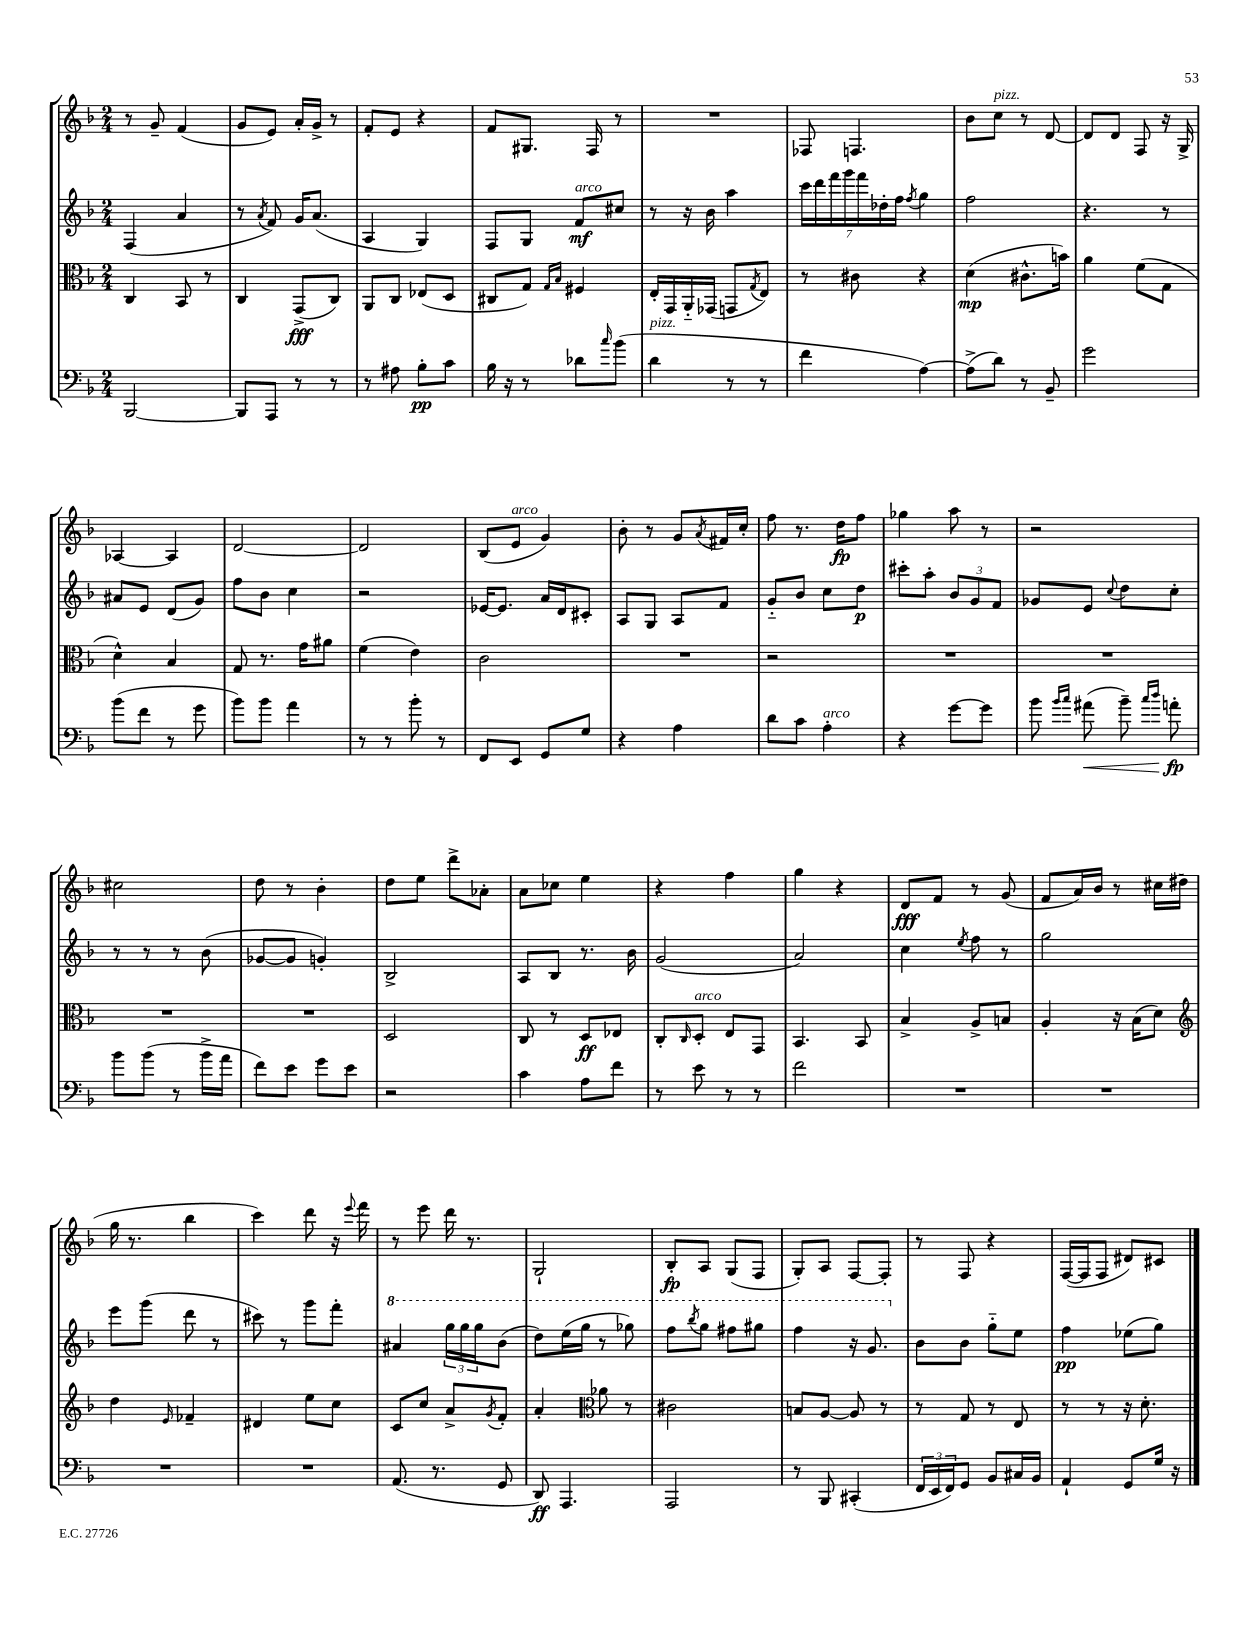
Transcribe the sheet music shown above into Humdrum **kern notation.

**kern	**kern	**kern	**kern
*staff4	*staff3	*staff2	*staff1
*clefF4	*clefC3	*clefG2	*clefG2
*k[b-]	*k[b-]	*k[b-]	*k[b-]
*M2/4	*M2/4	*M2/4	*M2/4
[2BBB-/	4C/	(4F/	8r
.	.	.	8g~/
.	8BB-/	4a/	(4f/
.	8r	.	.
=	=	=	=
8BBB-/]L	4C/	8r	8g/L
.	.	8qa/	.
8AAA/J	.	8f/)	8e/J)
8r	(8GG^/L	16g/LK	16a'/LL
.	.	(8.a/J	16g^/JJ
8r	8C/J)	.	8r
=	=	=	=
8r	8AA/L	4A/	8f'/L
8A#\	8C/J	.	8e/J
8B-'\L	(8E-/L	4G/)	4r
8c\J	8D/J	.	.
=	=	=	=
16B-\	8C#/L	8F/L	8f/L
16r	.	.	.
8r	8G/J)	8G/J	8.G#/J
.	16qqG/LL	.	.
.	16qqB-/JJ	.	.
8d-\L	4F#/	8f/L	.
.	.	.	16F/
16qqcc/	.	.	.
(8b-\J	.	8cc#/J	8r
=	=	=	=
4d\	16E'/LL	8r	2r
.	16GG/	.	.
.	16AA'~/	16r	.
.	(16GG-/JJ	16b-\	.
8r	8GG/L	4aa\	.
.	8qG/	.	.
8r	8E/J)	.	.
=	=	=	=
4f\	8r	28ccc\LL	8F-/
.	.	28ddd\	.
.	.	28fff\	.
.	.	28ggg\	.
.	8c#\	.	4.F/
.	.	28fff\	.
.	.	28dd-'\	.
.	.	28ff\JJ	.
.	.	8qff/	.
[4A\)	4r	4gg\	.
=	=	=	=
(8A^\]L	(4d\	2ff\	8b-\L
8d\J)	.	.	8cc\J
8r	8.c#^^\L	.	8r
8BB-~/	.	.	[8d/
.	16b\Jk)	.	.
=	=	=	=
2g\	4a\	4.r	8d/]L
.	.	.	8d/J
.	(8f\L	.	8F/
.	8G\J	8r	16r
.	.	.	16G^/
=	=	=	=
(8b-\L	4d^^\)	8a#/L	[4A-/
8f\J	.	8e/J	.
8r	4B-/	(8d/L	4A-/]
8g\	.	8g/J)	.
=	=	=	=
8b-\L)	8G/	8ff\L	[2d/
8b-\J	8.r	8b-\J	.
4a\	.	4cc\	.
.	16g\LK	.	.
.	8a#\J	.	.
=	=	=	=
8r	(4f\	2r	2d/]
8r	.	.	.
8b-'\	4e\)	.	.
8r	.	.	.
=	=	=	=
8FF/L	2c\	[16e-/LK	(8B-/L
.	.	8.e-/]J	.
8EE/J	.	.	8e/J
8GG/L	.	16a/LL	4g/)
.	.	16d/J	.
8G/J	.	8c#'/J	.
=	=	=	=
4r	2r	8A/L	8b-'\
.	.	8G/J	8r
4A\	.	8A/L	8g/L
.	.	.	8qa/
.	.	8f/J	16f#/L
.	.	.	16cc'/JJ
=	=	=	=
8d\L	2r	8g'~/L	8ff\
8c\J	.	8b-/J	8.r
4A'\	.	8cc\L	.
.	.	.	16dd\LK
.	.	8dd\J	8ff\J
=	=	=	=
4r	2r	8ccc#'\L	4gg-\
.	.	8aa'\J	.
[8g\L	.	12b-/L	8aa\
.	.	12g/	.
8g\]J	.	.	8r
.	.	12f/J	.
=	=	=	=
8b-\	2r	8g-/L	2r
16qqb-/LL	.	.	.
16qqcc/JJ	.	.	.
(8a#\	.	8e/J	.
.	.	8qqcc/	.
8b-~\)	.	8dd\L	.
16qqcc/LL	.	.	.
16qqdd/JJ	.	.	.
8a'\	.	8cc'\J	.
=	=	=	=
8b-\L	2r	8r	2cc#\
(8b-\J	.	8r	.
8r	.	8r	.
16b-^\LL	.	(8b-\	.
16a\JJ	.	.	.
=	=	=	=
8f\L)	2r	[8g-/L	8dd\
8e\J	.	8g-/]J	8r
8g\L	.	4g'/)	4b-'\
8e\J	.	.	.
=	=	=	=
2r	2D/	2B-^/	8dd\L
.	.	.	8ee\J
.	.	.	8ddd^\L
.	.	.	8a-'\J
=	=	=	=
4c\	8C/	8A/L	8a\L
.	8r	8B-/J	8cc-\J
8A\L	8D/L	8.r	4ee\
8f\J	8E-/J	.	.
.	.	16b-\	.
=	=	=	=
8r	8C'/L	(2g/	4r
.	16qqC/	.	.
8e\	8D'/J	.	.
8r	8E/L	.	4ff\
8r	8GG/J	.	.
=	=	=	=
2f\	4.BB-/	2a/)	4gg\
.	.	.	4r
.	8BB-/	.	.
=	=	=	=
2r	4B-^/	4cc\	8d/L
.	.	.	8f/J
.	.	8qee/	.
.	8A^/L	8ff\	8r
.	8B/J	8r	(8g/
=	=	=	=
2r	4A'/	2gg\	8f/L
.	.	.	16a/L)
.	.	.	16b-/JJ
.	16r	.	8r
.	(16B-\LK	.	.
.	8d\J)	.	16cc#\LL
.	.	.	(16dd#\JJ
=	=	=	=
*	*clefG2	*	*
2r	4dd\	8eee\L	16gg\
.	.	.	8.r
.	.	(8ggg\J	.
.	16qqe/	.	.
.	4f-~/	8ddd\	4bb-\
.	.	8r	.
=	=	=	=
2r	4d#/	8ccc#\)	4ccc\)
.	.	8r	.
.	8ee\L	8ggg\L	8ddd\
.	8cc\J	8fff'\J	16r
.	.	.	8qqeee/
.	.	.	16fff\
=	=	=	=
(8.AA/	8c/L	4aa#/	8r
.	8cc/J	.	8eee\
8.r	.	.	.
.	8a^/L	24ggg\LL	16ddd\
.	.	24ggg\	.
.	.	.	8.r
.	.	24ggg\J	.
.	8qg/	.	.
8GG/	8f'/J	(8bb-\J	.
=	=	=	=
8DD/)	4a'/	8ddd\L)	2G`/
4.AAA/	.	(16eee\L	.
.	.	16ggg\JJ	.
*	*clefC3	*	*
.	8a-\	8r	.
.	8r	8ggg-\)	.
=	=	=	=
2AAA/	2c#\	8fff\L	8B-'/L
.	.	8qbbb-/	.
.	.	8ggg\J	8A/J
.	.	8fff#\L	(8G/L
.	.	8ggg#\J	8F/J
=	=	=	=
8r	8B/L	4fff\	8G'/L)
8BBB-/	[8A/J	.	8A/J
(4CC#'/	8A/]	16r	[8F/L
.	.	8.gg/	.
.	8r	.	8F'/]J
=	=	=	=
24FF/LL	8r	8b-\L	8r
24EE/	.	.	.
24FF/J)	.	.	.
8GG/J	8G/	8b-\J	8F/
8BB-/L	8r	8gg'~\L	4r
16C#/L	8E/	8ee\J	.
16BB-/JJ	.	.	.
=	=	=	=
4AA`/	8r	4ff\	([16F/LL
.	.	.	16F/]J
.	8r	.	8F/J
8GG/L	16r	(8ee-\L	8d#/L)
.	8.d'\	.	.
16G/Jk	.	8gg\J)	8c#/J
16r	.	.	.
==	==	==	==
*-	*-	*-	*-
